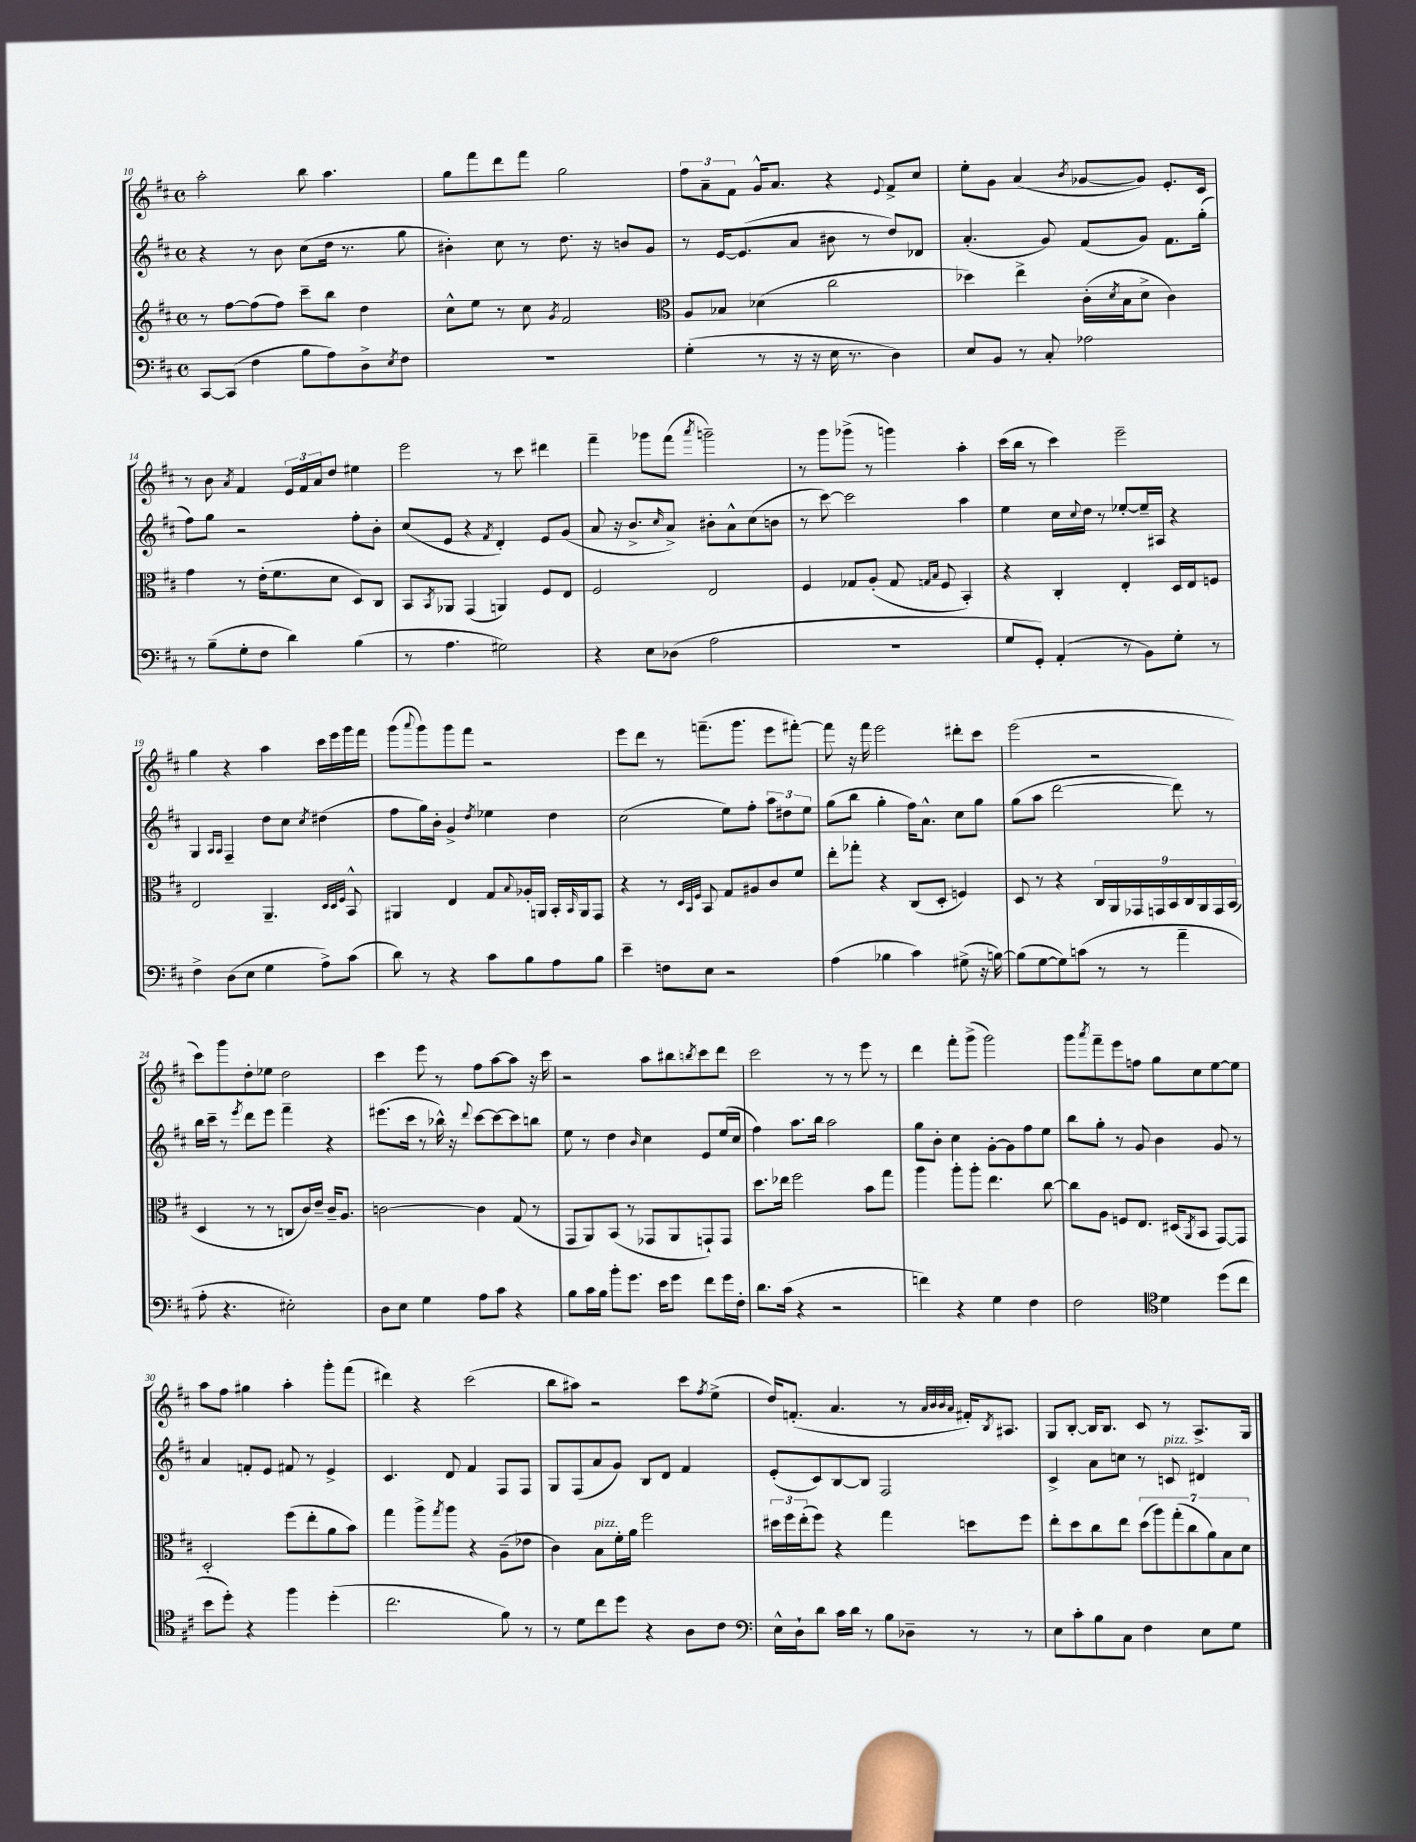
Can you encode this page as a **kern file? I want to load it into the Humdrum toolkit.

**kern	**kern	**kern	**kern
*part4	*part3	*part2	*part1
*staff4	*staff3	*staff2	*staff1
*clefF4	*clefG2	*clefG2	*clefG2
*k[f#c#]	*k[f#c#]	*k[f#c#]	*k[f#c#]
*M4/4	*M4/4	*M4/4	*M4/4
*met(c)	*met(c)	*met(c)	*met(c)
=10	=10	=10	=10
[8CC#/L	8r	4r	2aa'\
(8CC#/J]	[8ff#\L	.	.
4F#\	(8ff#\]	8r	.
.	8ff#\J)	8b\	.
8B\L	8ccc#~\L	(8cc#\L	8bb\
8A\)	8bb\J	16dd\Jk	4.aa\
.	.	8.r	.
8D^\	4dd\	.	.
8qE/	.	.	.
8F#\J	.	8gg\	.
=11	=11	=11	=11
1r	8cc#^^\L	4b#X'\)	8gg\L
.	8ee\J	.	8fff#\
.	8r	8cc#\	8ddd\
.	8cc#\	8r	8fff#\J
.	8qg/	.	.
.	2f#/	8.dd\	2gg\
.	.	16r	.
.	.	8bn/L	.
.	.	8g/J	.
=12	=12	=12	=12
*	*clefC3	*	*
(4G'\	8A/L	8r	12ff#\L
.	.	.	12a~\
.	8B-X/J	[16e/KL	.
.	.	.	12f#\J
.	.	(8.e/]	.
8r	(4d-X\	.	16g^^/KL
.	.	.	8.a/J
16r	.	8a/J	.
16r	.	.	.
16E\	2cc#\	8b#X\	4r
8.r	.	.	.
.	.	8r	.
.	.	.	8qqe/
4D\)	.	8dd/L)	8f#^/L
.	.	8d-X/J	8cc#/J
=13	=13	=13	=13
8E/L	4dd-X\)	(4.a'/	8ee'\L
8BB/J	.	.	8g\J
8r	4ee^\	.	(4a/
8C#'/	.	8g/)	.
.	.	.	8qb/
2A-X\	(16c#'\LL	(8f#/L	[8g-X/L
.	8qd/	.	.
.	16B\J	.	.
.	8d^\J	8g/J)	8g-/J])
.	4c#\)	8.f#\L	8.e'/L
.	.	(16gg'\Jk	16c#/Jk
!!LO:LB:g=z
=14	=14	=14	=14
8r	4g\	8ff#\L)	8r
(8B~\L	.	8gg\J	8b\
.	.	.	8qa/
8G'\	8r	2r	4f#/
8F#\J	(16e'\KL	.	.
.	8.f#\	.	.
4d\)	.	.	24e/LL
.	.	.	24f#/
.	.	.	24a/J
.	8d\J	.	8dd/J
(4B\	8D/L)	8ff#'\L	4ee#X\
.	8C#/J	8b'\J	.
=15	=15	=15	=15
8r	8BB/L	(8cc#/L	2eee\
.	8qBB/	.	.
4.A\	8AA-X/J	8e/J	.
.	(4GG/	4r	.
.	.	8qf#/	.
2G#X\)	4AAn/)	4d'/)	8r
.	.	.	8ccc#\
.	8F#/L	8e/L	4ddd#X\
.	8E/J	(8g/J	.
=16	=16	=16	=16
4r	2F#/	8a/	4fff#~\
.	.	16r	.
.	.	8.b^/L	.
8E\L	.	.	8ggg-X\L
.	.	16qqcc#/	.
(8D-X\J	.	8a^/J)	(8fff#\J
.	.	.	8qaaa/
2A\	2E/	8b#X'\L	2gggn~\)
.	.	8a^^\	.
.	.	(8cc#\	.
.	.	8bn\J	.
=17	=17	=17	=17
1r	4F#/	8r	8r
.	.	[8ccc#\)	8ggg\L
.	8G-X/L	2ccc#\]	(8ggg-X^\J
.	(8A'/J	.	8r
.	8G-/	.	4gggn\)
.	16qqGn/LL	.	.
.	16qqB/JJ	.	.
.	8F#/	.	.
.	4BB'/)	4aa\	4aa'\
=18	=18	=18	=18
8G/L	4r	4ee\	(16ccc#\LL
.	.	.	16bb\JJ
8GG'/J)	.	.	8r
(4AA'/	4C#'/	16cc#\LL	4ccc#\)
.	.	8qqcc#/	.
.	.	16dd\JJ	.
.	.	8r	.
8r	4E'/	[8ee-X'/L	2eee~\
8BB\L)	.	16ee-~/L]	.
.	.	16A#X/JJ	.
8G'\J	16D/LL	4r	.
.	16E/J	.	.
8r	8Fn/J	.	.
!!LO:LB:g=z
=19	=19	=19	=19
4F#^\	2E/	4G/	4gg\
.	.	16qqA/LL	.
.	.	16qqA/JJ	.
(8D\L	.	4F#~/	4r
8E\J	.	.	.
4G\	4.AA~/	8dd\L	4aa\
.	.	8cc#\J	.
.	.	8qcc#/	.
8A^\L)	.	(4dd#X\	16ccc#\LL
.	.	.	16eee\
.	32qqD/LLL	.	.
.	32qqD/	.	.
.	32qqF#/JJJ	.	.
(8c#\J	8BB^^/	.	16ggg\
.	.	.	16fff#\JJ
=20	=20	=20	=20
8d\)	4AA#X/	8ff#\L	(8ggg\L
.	.	.	8qqaaa/
8r	.	16gg\L)	8ggg\)
.	.	16b'\JJ	.
4r	4E/	4g^/	8ggg\
.	.	.	8fff#\J
.	.	8qdd/	.
8c#\L	8G/L	4ee-X\	2r
.	8qqB/	.	.
8B\	16A-X'/L	.	.
.	16AAn/JJ	.	.
8A\	16BB'/LL	4dd\	.
.	16qqBB/	.	.
.	16AA/J	.	.
8B\J	8GG/J	.	.
=21	=21	=21	=21
4e~\	4r	(2cc#\	8eee\L
.	.	.	8ddd\J
8Fn\L	8r	.	8r
.	32qqD/LLL	.	.
.	32qqBB/	.	.
.	32qqF#/JJJ	.	.
8E\J	8BB/	.	(8.fffn~\L
2r	8G/L	8ee\L)	.
.	.	.	8.ggg\J
.	8A#X/	8ff#'\J	.
.	8c#/	12aa\L	8eee\L
.	.	12dd#X\	.
.	8f#/J	.	[8fff#X'\J)
.	.	12ee\J	.
=22	=22	=22	=22
(4A\	8ee'\L	(8gg\L	8fff#\]
.	8gg-X'\J	8bb\J	16r
.	.	.	16fff#\
4B-X\	4r	4gg'\	2eee\
4c#\)	(8C#/L	16ff#\KL)	.
.	.	8.a^^\J	.
.	8D'/J	.	.
(8G#X^\	4Fn/)	8cc#\L	8ddd#X'\L
16r	.	8gg\J	8ccc#\J
[16Bn\)	.	.	.
=23	=23	=23	=23
(8B\L]	8D/	(8gg\L	(2eee\
[8G\	8r	8aa\J	.
8G\])	4r	[2ddd\	.
(8cn\J	.	.	.
8r	18C#/LL	.	2r
.	18AA/	.	.
.	18GG-X/	.	.
8r	.	.	.
.	18GGn/	.	.
.	18BB/	.	.
4a~\	.	8ddd\])	.
.	18C#/	.	.
.	18AA/	.	.
.	.	8r	.
.	18GG/	.	.
.	(18BB/JJ	.	.
!!LO:LB:g=z
=24	=24	=24	=24
8A'\	4D/	16bb\LL	8ccc#\L)
.	.	16ccc#~\JJ	.
4.r	.	8r	8ggg\
.	.	8qeee/	.
.	8r	8ddd\L	8dd'\
.	8r	8eee\J	8ee-X\J
2E#X'\)	8Cn/L	4fff#~\	2dd\
.	16c#/L)	.	.
.	16e~/JJ	.	.
.	16c#~/KL	4r	.
.	8.A/J	.	.
=25	=25	=25	=25
8D\L	[2cn\	(8.eee#X\L	4ccc#\
8E\J	.	.	.
.	.	16ccc#\Jk	.
4G\	.	8r	8eee\
.	.	16bb-X^^\)	8r
.	.	16r	.
.	.	8qqddd/	.
8A\L	4c\]	[8ccc#\L	8ff#\L
8c#\J	.	8ccc#\_	[8aa\
4r	(8G/	8ccc#\]	8aa\J]
.	8r	8bbn\J	16r
.	.	.	16ccc#\
=26	=26	=26	=26
8B\L	8GG/L	8ee\	2r
16c#\L	8AA/)	8r	.
16B\JJ	.	.	.
8b'\L	(8BB/J	4dd\	.
8.g\J	8r	.	.
.	.	16qqb/	.
.	8GG-X/L	4cc#\	8aa\L
16e\KL	.	.	.
8g\J	8AA/	.	8bb#X\
.	.	.	8qbbn/
8f#\L	8GGn`/)	8e/L	8ccc#\
16g\L	8GG/J	(16ee/L	8ddd\J
16F#'\JJ	.	16cc#/JJ	.
=27	=27	=27	=27
8.d\L	8.dd\L	4ff#\)	2ccc#\
(16c#\Jk	16ee-X\Jk	.	.
4r	2ff#\	8.aa\L	.
.	.	16bb\Jk	.
2r	.	2aa\	8r
.	.	.	8r
.	8b\L	.	8eee\
.	8gg\J	.	8r
=28	=28	=28	=28
4fn\)	4aa\	8gg\L	4ddd\
.	.	8b'\J	.
4r	8aa'\L	4cc#\	8fff#'\L
.	8aa'\J	.	(8ggg^\J
4G\	4.ee\	[8g'\L	2ggg\)
.	.	8g\]	.
4F#\	.	8ff#\	.
.	[8cc#\	8ee\J	.
=29	=29	=29	=29
2F#\	8cc#\L]	8bb\L	8ggg\L
.	.	.	8qaaa/
.	8A\J	8gg'\J	8fff#~\
.	8Fn/L	8r	8eee\
.	8.E/J	8g/	8ffn\J
*clefC4	*	*	*
4d\	.	4b\	8gg\L
.	(16D#X/KL	.	.
.	8qAA/	.	.
.	8BB/J	.	8cc#\
(8dd\L	[8GG/L)	8g/	[8ee\
8cc#\J	8GG/J]	8r	8ee\J]
!!LO:LB:g=z
=30	=30	=30	=30
8b\L	2D'/	4a/	8aa\L
8dd'\J)	.	.	8ff#\J
4r	.	8fn'/L	4gg#X\
.	.	8e/J	.
4ff#\	(8ff#\L	8f#X/	4aa'\
.	8ee'\	8r	.
(4dd'\	8a\	4e^/	8ggg'\L
.	8b\J)	.	(8fff#\J
=31	=31	=31	=31
2.cc#\	4gg\	4.c#/	4ddd#X\)
.	8aa^\L	.	4r
.	8qgg/	.	.
.	8aa\J	8d/	.
.	4r	4f#/	(2ccc#\
8f#\)	(8A~\L	8F#/L	.
8r	8e-X\J	8F#/J	.
=32	=32	=32	=32
8r	4c#\)	8G/L	8bb\L
8d\L	.	(8F#/	8aa#X\J)
!	!LO:TX:a:i:t=pizz.	!	!
8cc#\	8B\L	8a/	2r
8dd\J	16f#'\L	8g/J)	.
.	16a\JJ	.	.
4r	2ff#\	8B/L	.
.	.	8d/J	.
8A\L	.	4f#/	8ccc#\L
.	.	.	8qff#/
8c#\J	.	.	(8ee^\J
=33	=33	=33	=33
*clefF4	*	*	*
16E^^\LL	24dd#X\LL	(8e'/L	16dd/KL)
.	24ff#\	.	.
16D`\J	.	.	(8.fn'/J
.	(24ee'\J	.	.
8d\J	8ff#\J)	8c#/)	.
16c#\LL	4r	[8B/	4.a/
16d\JJ	.	.	.
8r	.	8B/J]	.
8B\L	4gg\	2F#/	.
8D-X~\J	.	.	8r
.	.	.	32qqa/LLL
.	.	.	32qqb/
.	.	.	32qqb/
.	.	.	32qqa/JJJ
8r	8ddn\L	.	16f#X'/KL)
.	.	.	8qB/
.	.	.	8.A#X/J
8r	8ff#\J	.	.
=34	=34	=34	=34
8E\L	8ee'\L	4c#^/	8G/L
8c#'\	8dd\	.	[8B'/J
8B\	8cc#\	8a\L	16B/KL]
.	.	.	8.B/J
8C#\J	8ee\J	8ccn\J	.
4F#\	(14dd\L	8r	8c#/
.	14aa\)	.	.
!	!	!LO:TX:a:i:t=pizz.	!
.	.	8cn/	8r
.	(14gg'\	.	.
.	14cc#\	.	.
8E\L	.	4d#X/	8.A^/L
.	14a\)	.	.
.	14B\	.	.
8G\J	.	.	.
.	14d\J	.	.
.	.	.	16G/Jk
==	==	==	==
*-	*-	*-	*-
